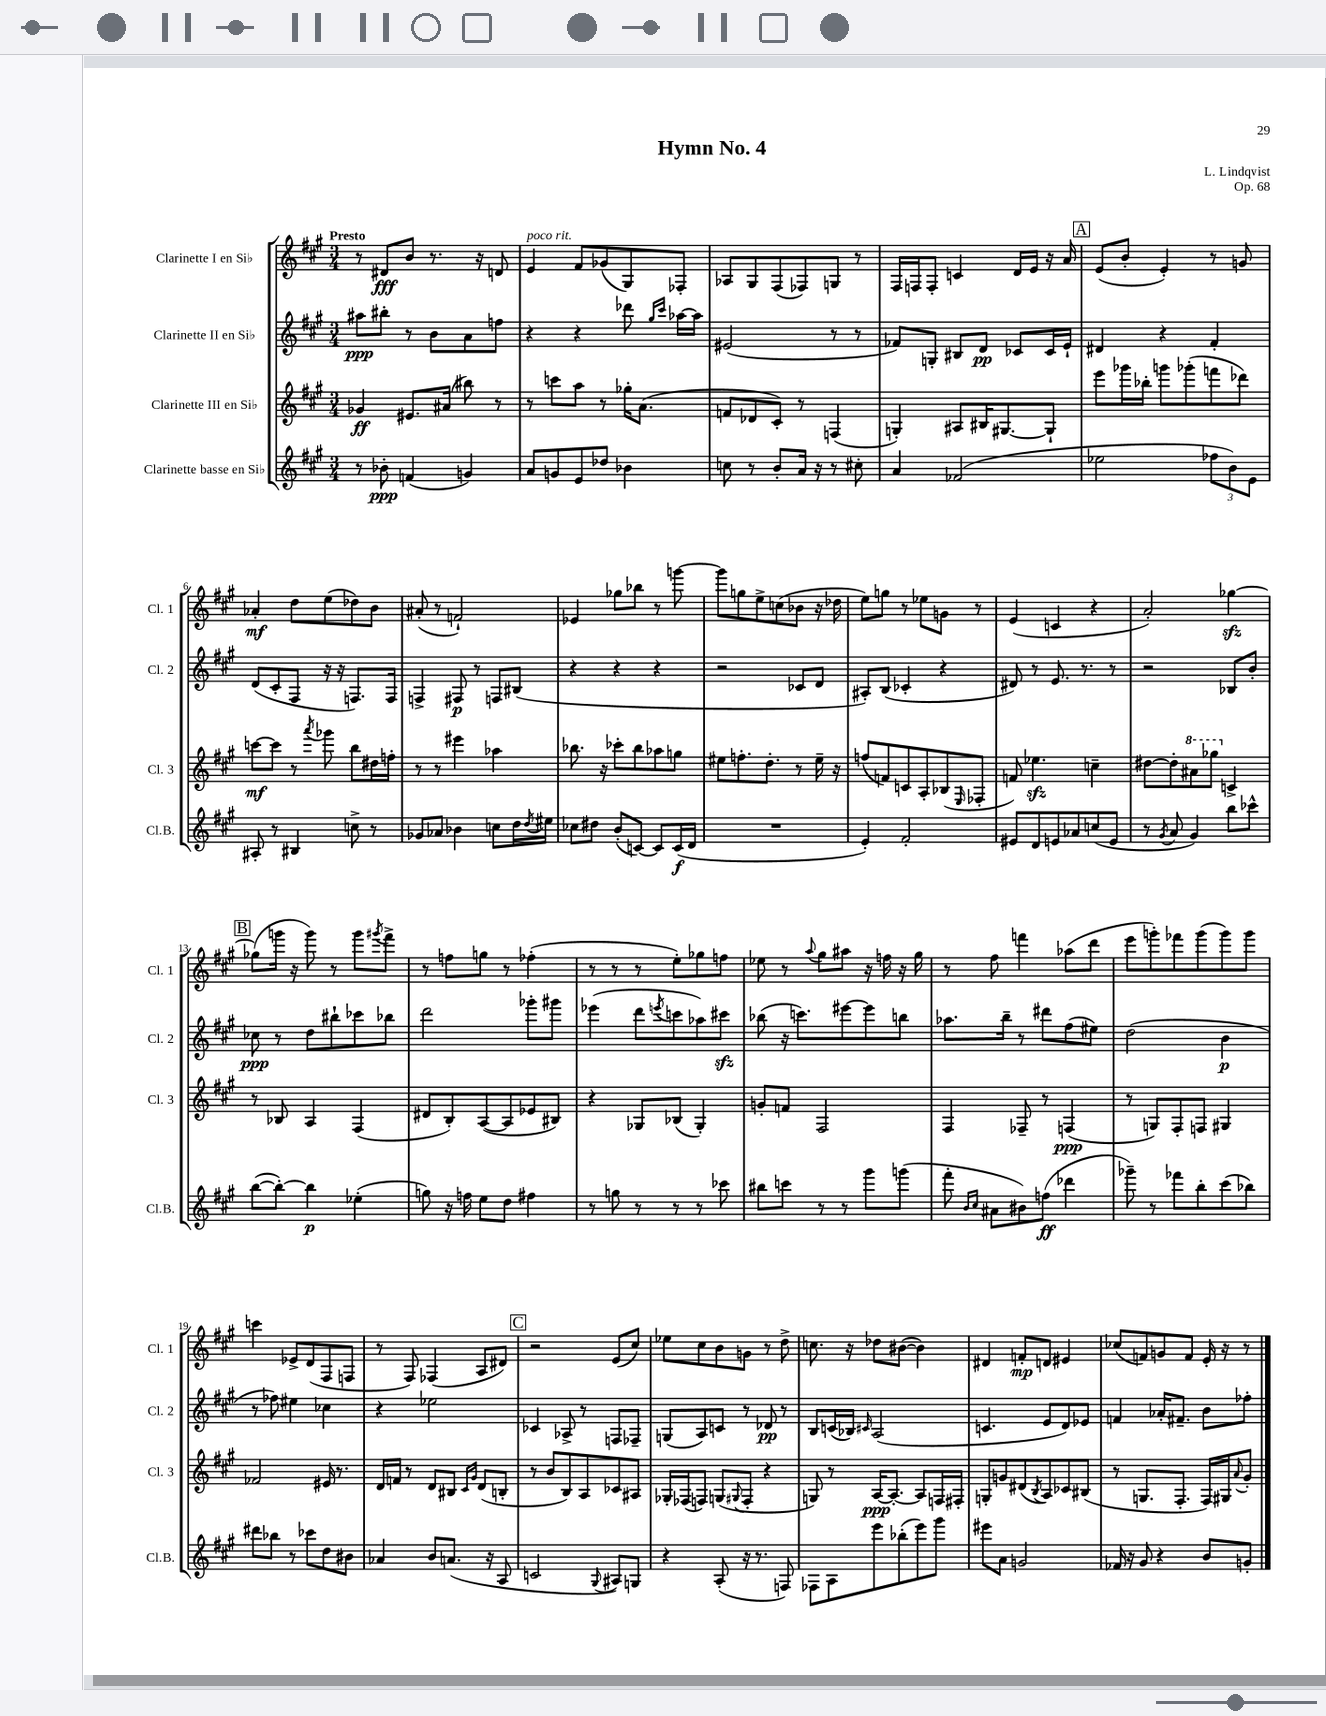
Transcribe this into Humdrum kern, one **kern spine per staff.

**kern	**kern	**kern	**kern
*staff4	*staff3	*staff2	*staff1
*clefG2	*clefG2	*clefG2	*clefG2
*k[f#c#g#]	*k[f#c#g#]	*k[f#c#g#]	*k[f#c#g#]
*M3/4	*M3/4	*M3/4	*M3/4
8r	4g-/	8aa#\L	8r
8b-'\	.	8bb#'\J	8d#/L
(4f/	8.e#/L	8r	8b/J
.	.	8b\L	8.r
.	(16a#/Jk	.	.
4g/)	8bb#\)	8a\	.
.	.	.	16r
.	8r	8ff\J	8d/
=	=	=	=
8a/L	8r	4r	4e/
8g/	8ccc\L	.	.
8e/	8aa\J	4r	8f#/L
8dd-/J	8r	.	(8g-/
4b-\	16gg-'\LK	8ddd-\	8G#/)
.	(8.a\J	.	.
.	.	16qqgg#/LL	.
.	.	16qqccc#/JJ	.
.	.	[16aa-\LL	8F-'/J
.	.	16aa-\]JJ	.
=	=	=	=
8cc\	8f/L	(2e#/	8A-/L
8r	8d-/	.	8G#/
8b'/L	8c#'/J)	.	(8F#/
16a/Jk	8r	.	8F-/)
16r	.	.	.
8r	(4F/	8r	8G/J
8cc#'\	.	8r	8r
=	=	=	=
4a/	4G'/)	8f-/L)	16F#/LL
.	.	.	16F/J
.	.	8G'/J	8F'/J
(2f-/	8A#/L	8B#/L	4c/
.	16B#/K	8d/J	.
.	[8.G#/	.	.
.	.	8c-/L	16d/LL
.	.	.	16e/JJ
.	8G#`/]J	16c-/L	16r
.	.	16e`/JJ	16a/
=	=	=	=
2ee-\	8eee\L	4d#/	(8e/L
.	16ggg-\L	.	8b'/J
.	16bb-'\JJ	.	.
.	8ggg\L	4r	4e'/)
.	(8ggg-'\	.	.
12ff-\L	8fff\	4f#'/	8r
12b\)	.	.	.
.	8ddd-\J)	.	8g/
12e\J	.	.	.
=	=	=	=
8A#'/	[8ccc\L	(8d/L	4a-'/
8r	8ccc\]J	8c#'/	.
4B#/	8r	8F#/J	8dd\L
.	8qaaa/	.	.
.	8ggg-\	16r	(8ee\
.	.	16r	.
8cc^\	8bb\L	8.F/L)	8dd-\)
8r	16dd#\L	.	8b\J
.	16ff'\JJ	16F/Jk	.
=	=	=	=
8g-/L	8r	4F^/	(8a#'/
8a-/J	8r	.	8r
4b-\	4eee#\	8F#/	2f`/)
.	.	8r	.
8cc\L	4aa-\	8F/L	.
16dd\L	.	(8B#/J	.
8qdd/	.	.	.
16ee#\JJ	.	.	.
=	=	=	=
8cc-\L	8.bb-\	4r	4e-/
8dd#\J	.	.	.
.	16r	.	.
(8b'/L	8ccc-'\L	4r	8gg-\L
[8c/J)	8bb-\	.	8bb-\J
8c/]L	8aa-\	4r	8r
(16c/L	8gg\J	.	[8ggg\
16d/JJ	.	.	.
=	=	=	=
2.r	8ee#\L	2r	8ggg\]L
.	8.ff'\	.	8gg\
.	.	.	8ee^\
.	8.dd'\J	.	.
.	.	.	(8cc\
.	8r	8c-/L	8b-\J
.	16ee#~\	8d/J	16r
.	16r	.	16dd-\
=	=	=	=
4e'/)	(8ff/L	8A#'/L)	8ee\L)
.	8f/)	(8B/J	8gg\J
2f#'/	8c/	4c-'/	8r
.	8A'/	.	8ee-\L
.	(8B-/	4r	8g\J
.	16qqE/	.	.
.	8F-'/J	.	8r
=	=	=	=
8e#/L	8f/)	8d#/)	(4e/
8d/	4.ee-\	8r	.
8e/	.	8.e/	4c/
8a-/	.	.	.
.	.	8.r	.
(8cc/	4cc~\	.	4r
8e/J	.	8r	.
=	=	=	=
8r	[8dd#\L	2r	2a'/)
8qg#/	.	.	.
8a/	8dd#'\]	.	.
4g#/)	8aa#\	.	.
.	8ggg-\J	.	.
8bb\L	4c^/	8B-/L	[4gg-\
8ccc-^^\J	.	8b'/J	.
=	=	=	=
([8bb\L	8r	8cc-\	(8gg-\]L
8bb'\_J)	8B-/	8r	16ggg\Jk
.	.	.	16r
4bb\]	4A/	8dd\L	8ggg\)
.	.	8bb#`\	8r
(4ee-'\	(4F#/	8ccc-\	8ggg\L
.	.	.	8qggg#/
.	.	8bb-\J	8fff#^\J
=	=	=	=
8gg\)	8d#/L	2ddd\	8r
16r	8B'/)	.	8ff\L
16ff\	.	.	.
8ee\L	([8A/	.	8gg\J
8dd\J	8A/]	.	8r
4ff#\	8e-/	8ggg-'\L	(4ff-'\
.	8B#/J)	8ggg#\J	.
=	=	=	=
8r	4r	(4eee-\	8r
8gg\	.	.	8r
8r	8G-/L	8ddd\L	8r
.	.	8qeee/	.
8r	(8B-/J	8ccc\	8ee'\L)
8r	4G-'/)	8aa-\)	8gg-\
8ccc-\	.	8ccc#\J	8ff\J
=	=	=	=
8bb#\L	8g'/L	(8bb-\	8ee-\
8ccc\J	8f/J	16r	8r
.	.	8.ccc\L)	.
.	.	.	8qqaa/
8r	2F#/	.	8gg#\L
8r	.	[8eee#\	8aa#\J
8ggg#\L	.	8eee#\]	16r
.	.	.	16ff\
(8ggg\J	.	8bb\J	16r
.	.	.	16gg#\
=	=	=	=
8fff#'\	4F#/	8.aa-\L	8r
16qqb/LL	.	.	.
16qqcc#/JJ	.	.	.
8a#\L	.	.	8ff#\
.	.	16bb~\Jk	.
8b#\)	8F-~/	8r	4fff\
(8ff\J	8r	8ddd#\L	.
4ddd-\	(4F/	(8ff#\	(8aa-\L
.	.	8ee#\J)	8ddd\J
=	=	=	=
8ggg-~\)	8r	(2dd\	8eee\L
8r	8G/L)	.	8ggg'\)
8fff-\L	8F#'/	.	8fff-\
8bb'\	8F/J	.	(8ggg\
(8ccc#\	4G#/	4b\	8ggg\)
8bb-\J)	.	.	8ggg\J
=	=	=	=
8ddd#\L	2f-/	8r	4ccc\
8bb-\J	.	8ff-\)	.
8r	.	4ee#\	8e-^/L
8ccc-\L	.	.	(8d/
8dd\	16e#/	4cc-\	8F#/
.	8.r	.	.
8b#\J	.	.	8F/J
=	=	=	=
4a-/	16d/LL	4r	8r
.	16f/JJ	.	.
.	8r	.	8F#/)
8b/L	8d/L	2ee-\	(4F-/
(8.a/J	8B#/J	.	.
.	16qqc#/LL	.	.
.	16qqg#/JJ	.	.
.	(8d/L	.	8A/L
16r	.	.	.
8A/	8B'/J	.	8d#/J)
=	=	=	=
2c/	8r	4c-/	2r
.	8b/L	.	.
.	8B/)	8A-^/	.
.	8A/	8r	.
8qqG#/	.	.	.
8A#/L)	8c-/	8F/L	(8e/L
8G/J	8A#/J	8F-~/J	8cc#/J)
=	=	=	=
4r	16G-'/LL	(8G/L	8ee-\L
.	(16F-/J	.	.
.	8F/J)	8A/)	8cc#\
(8A'/	(8G/L	8c/J	8b\
.	8qqG#/	.	.
16r	8F'/J	8r	8g\J
8.r	.	.	.
.	4r	8d-/	8r
8F/)	.	8r	8dd^\
=	=	=	=
8F-\L	8G/)	8B/L	8.cc\
8A\	8r	(16c/L	.
.	.	16B-/JJ)	16r
.	.	16qqc#/	.
8eee\	[16A/LK	(2A/	8dd-\L
.	8.A'/_J	.	.
(8bb-'\	.	.	([8b#\J
8eee\)	8A/]L	.	4b#\])
8ggg#\J	16F/L	.	.
.	16F#'/JJ	.	.
=	=	=	=
8eee#\L	8G'/L	4.c/	4d#/
8a\J	8g/	.	.
2g/	(8d#/	.	8f'/L
.	8qB/	.	.
.	8A/)	8e/L	8d/J
.	8c-/	8d/)	4e#/
.	(8B#/J	8e-/J	.
=	=	=	=
16f-/	8r	4f/	(8cc-/L
16r	.	.	.
8g#/	8.G/L	.	8f/)
4r	.	16a-'/LK	8g/
.	8.F#'/J	8.f#~/J	.
.	.	.	8f/J
8b/L	16F#/LL)	8b\L	16e'/
.	16G#/J	.	16r
.	8qqa/	.	.
8g'/J	8g#'/J	8ff-'\J	8r
==	==	==	==
*-	*-	*-	*-
